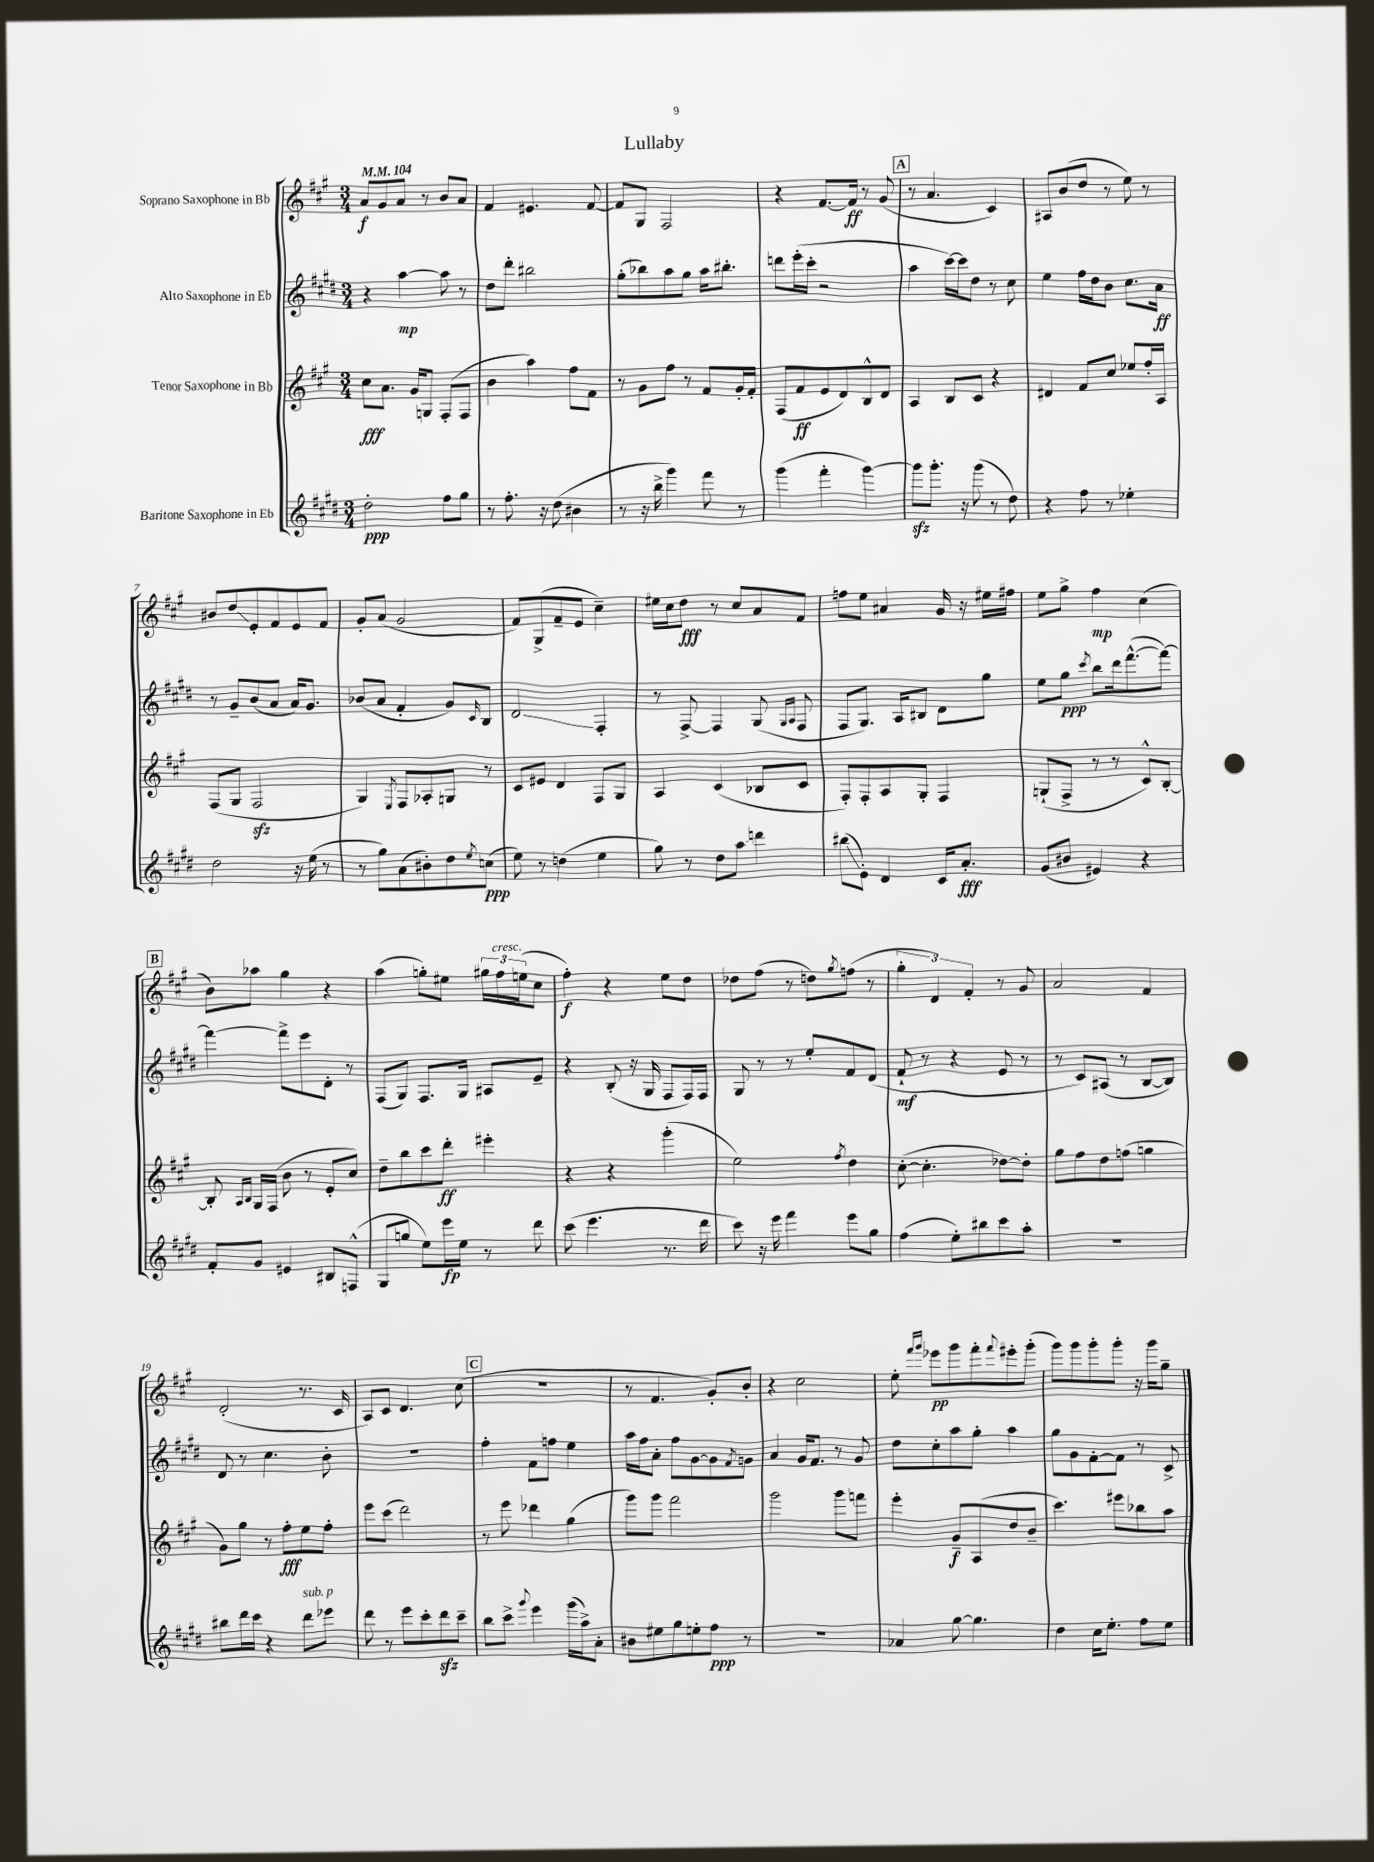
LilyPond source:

\header { title = "Lullaby" }
<<
\new StaffGroup <<
\new Staff = "s0" \with { instrumentName = "Soprano Saxophone in Bb" } {
    \clef treble \key a \major \numericTimeSignature \time 3/4 \tempo 4 = 104
    a'8\f gis'8 a'8 r8 b'8 a'8 |
    fis'4 eis'4. fis'8~ |
    fis'8 gis8 fis2 |
    r4 fis'8.~ fis'16\ff r8 gis'8( |
    \mark \markup { \box "A" } r8 a'4. cis'4) |
    ais8 b'8( d''8 r8 e''8) r8 |
    bis'8 d''8\glissando e'8-. fis'8 e'8 fis'8 |
    gis'8-. a'8( gis'2 |
    fis'8) gis8->( fis'8-- e'8 cis''4--) |
    eis''16 cis''16 d''8\fff r8 cis''8 a'8 fis'8 |
    f''8 e''8 ais'4 gis'16 r16 eis''16 fis''16 |
    e''8 gis''8-> fis''4\mp cis''4( |
    \mark \markup { \box "B" } b'8) aes''8 gis''4 r4 |
    a''4( g''8-.) eis''8 \tuplet 3/2 { gis''16 fis''16^\markup { \italic "cresc." } e''16( } cis''8 |
    fis''4-.\f) r4 e''8 d''8 |
    des''8 fis''8( r8 d''8) \acciaccatura { gis''8 } f''8( r8 |
    \tuplet 3/2 { gis''4-. d'4) fis'4-. } r8 gis'8 |
    a'2 fis'4 |
    d'2-.( r8. cis'16 |
    a8) cis'8 d'4. cis''8( |
    \mark \markup { \box "C" } R2. |
    r8 fis'4. gis'8-.) b'8-. |
    r4 cis''2 |
    e''8-. \grace { fis'''16 gis'''16 } ees'''8\pp gis'''8 fis'''8-. \appoggiatura { fis'''8 } eis'''8-. gis'''8-.( |
    gis'''8) gis'''8 gis'''8-. gis'''8-. r16 gis'''16 gis''8-- \bar "|." |
}
\new Staff = "s1" \with { instrumentName = "Alto Saxophone in Eb" } {
    \clef treble \key e \major \numericTimeSignature \time 3/4
    r4 a''4~\mp a''8 r8 |
    dis''8 dis'''8-. bis''2 |
    gis''8-.( bes''8) a''8 gis''8 a''16 bis''8.-. |
    d'''8 e'''16-.( cis'''16-. r2 |
    \mark \markup { \box "A" } a''4 cis'''16~) cis'''16 dis''8 r8 cis''8 |
    e''4 fis''16 dis''16 b'8 cis''8. a'16\ff |
    r8 gis'8-- b'8( a'8 a'16) gis'8. |
    bes'8( a'8 fis'4-. gis'8) \grace { cis'16 } b8 |
    dis'2\glissando fis4-. |
    r8 fis8~-> fis4 gis8( \grace { gis16 a16 } fis8 |
    fis8 gis8.) a16 bis8 dis'8 gis''8 |
    e''8 gis''8\ppp \acciaccatura { cis'''8 } b''8 dis'''16 fis'''8.~-^( fis'''8~) |
    \mark \markup { \box "B" } fis'''4~ fis'''8-> e'''8 dis'8-. r8 |
    fis8( gis8) fis8. gis16 ais8 e'8-- |
    r4 b8-.( r16 gis16 fis8 fis16) fis16 |
    gis8 r8 r8 e''8-. fis'8 dis'8( |
    fis'8-!\mf r8 r4 e'8 r8 |
    r8 cis'8) ais8( r8 b8~ b8) |
    dis'8 r8 cis''4. b'8-. |
    R2. |
    \mark \markup { \box "C" } fis''4-. fis'8 f''8 e''4 |
    a''16 fis''16 a'8-. fis''8 gis'8~ gis'8 \acciaccatura { fis'8 } g'8 |
    a'4 gis'16 fis'8. r8 gis'8 |
    dis''8 cis''8-. a''8 gis''8-. a''4 |
    gis''8 gis'8 fis'8~-. fis'8 r8 cis'8-> \bar "|." |
}
\new Staff = "s2" \with { instrumentName = "Tenor Saxophone in Bb" } {
    \clef treble \key a \major \numericTimeSignature \time 3/4
    cis''8\fff a'8. gis'16 g8 fis8-.( fis8 |
    b'4 a''4) fis''8 fis'8 |
    r8 gis'8 fis''8 r8 fis'8 gis'16-. fis'16-. |
    fis8( fis'8\ff e'8 d'8) b8-^ d'8 |
    \mark \markup { \box "A" } a4 b8 cis'8 r4 |
    dis'4 fis'8 cis''8 ees''8 fis''16-. a16 |
    fis8( gis8 fis2\sfz |
    gis4) \acciaccatura { e8 } fis8 aes8-. g8 r8 |
    cis'8 eis'8 d'4 fis8 gis8 |
    a4 cis'4( bes8 cis'8 |
    fis8-.) fis8-. a8 gis8-. fis4 |
    g8-!( fis8-> r8 r8 cis'8-^) b8~-. |
    \mark \markup { \box "B" } b8-. \grace { a16 b16 } gis16 fis16( b'8 r8 e'8-. cis''8) |
    d''8-- b''8 cis'''8 d'''8-.\ff eis'''4-. |
    r4 r4 gis'''4-.( |
    e''2) \acciaccatura { fis''8 } d''4 |
    cis''8~-.( cis''4.-. des''8~) des''8-. |
    gis''8 fis''8 d''8 f''8( g''4 |
    gis'8) gis''8 r8 fis''8-.\fff e''8 fis''8-. |
    e'''8 cis'''8( d'''2) |
    \mark \markup { \box "C" } r8 e'''8 des'''4 gis''4( |
    gis'''8) gis'''8 fis'''2 |
    gis'''2 gis'''8 f'''8 |
    e'''4-. gis'8--\f a8( d''8 b'8-- |
    cis'''4.) \once \override Glissando.style = #'zigzag eis'''8\glissando bes''8 a''8 \bar "|." |
}
\new Staff = "s3" \with { instrumentName = "Baritone Saxophone in Eb" } {
    \clef treble \key e \major \numericTimeSignature \time 3/4
    dis''2-.\ppp fis''8 gis''8 |
    r8 fis''8.-. r16 dis''8( bis'4 |
    r8 r16 b''16-> gis'''4) fis'''8 r8 |
    gis'''4( fis'''4-. gis'''4~) |
    \mark \markup { \box "A" } gis'''8\sfz gis'''8.-. r16 gis'''8( r8 dis''8) |
    r4 fis''8 r8 ees''4-. |
    dis''2 r16 e''16( r8 |
    r8 gis''8) a'8( bis'8-.) dis''8 \acciaccatura { e''8 } c''8\ppp( |
    e''8) r8 d''4( e''4 |
    gis''8) r8 dis''8 a''8\glissando d'''4 |
    bis''8\glissando( e'8-.) dis'4 cis'16 a'8.-.\fff |
    gis'8( bis'8 eis'4) r4 |
    \mark \markup { \box "B" } fis'8-. gis'8 eis'4 bis8 f8-^( |
    gis8 g''8 e''8) e'''16\fp e''16 r8 dis'''8 |
    cis'''8( e'''4. r8. dis'''16 |
    cis'''8) r16 e'''16 fis'''4 e'''8 gis''8 |
    fis''4( e''8-.) bis''8 cis'''8 a''8-. |
    R2. |
    bis''8 dis'''16 cis'''16 r4 dis'''8^\markup { \italic "sub. p" } ees'''8 |
    dis'''8 r8 e'''8 cis'''8-. dis'''8\sfz cis'''8-- |
    \mark \markup { \box "C" } b''8 cis'''8-> \appoggiatura { gis'''8 } e'''4 gis'''16( a''16->) a'8-. |
    bis'8 eis''8 gis''8 e''8-. fis''8\ppp r8 |
    R2. |
    aes'4 gis''8~ gis''4. |
    dis''4 cis''16 e''8.-. fis''8 e''8 \bar "|." |
}
>>
>>
